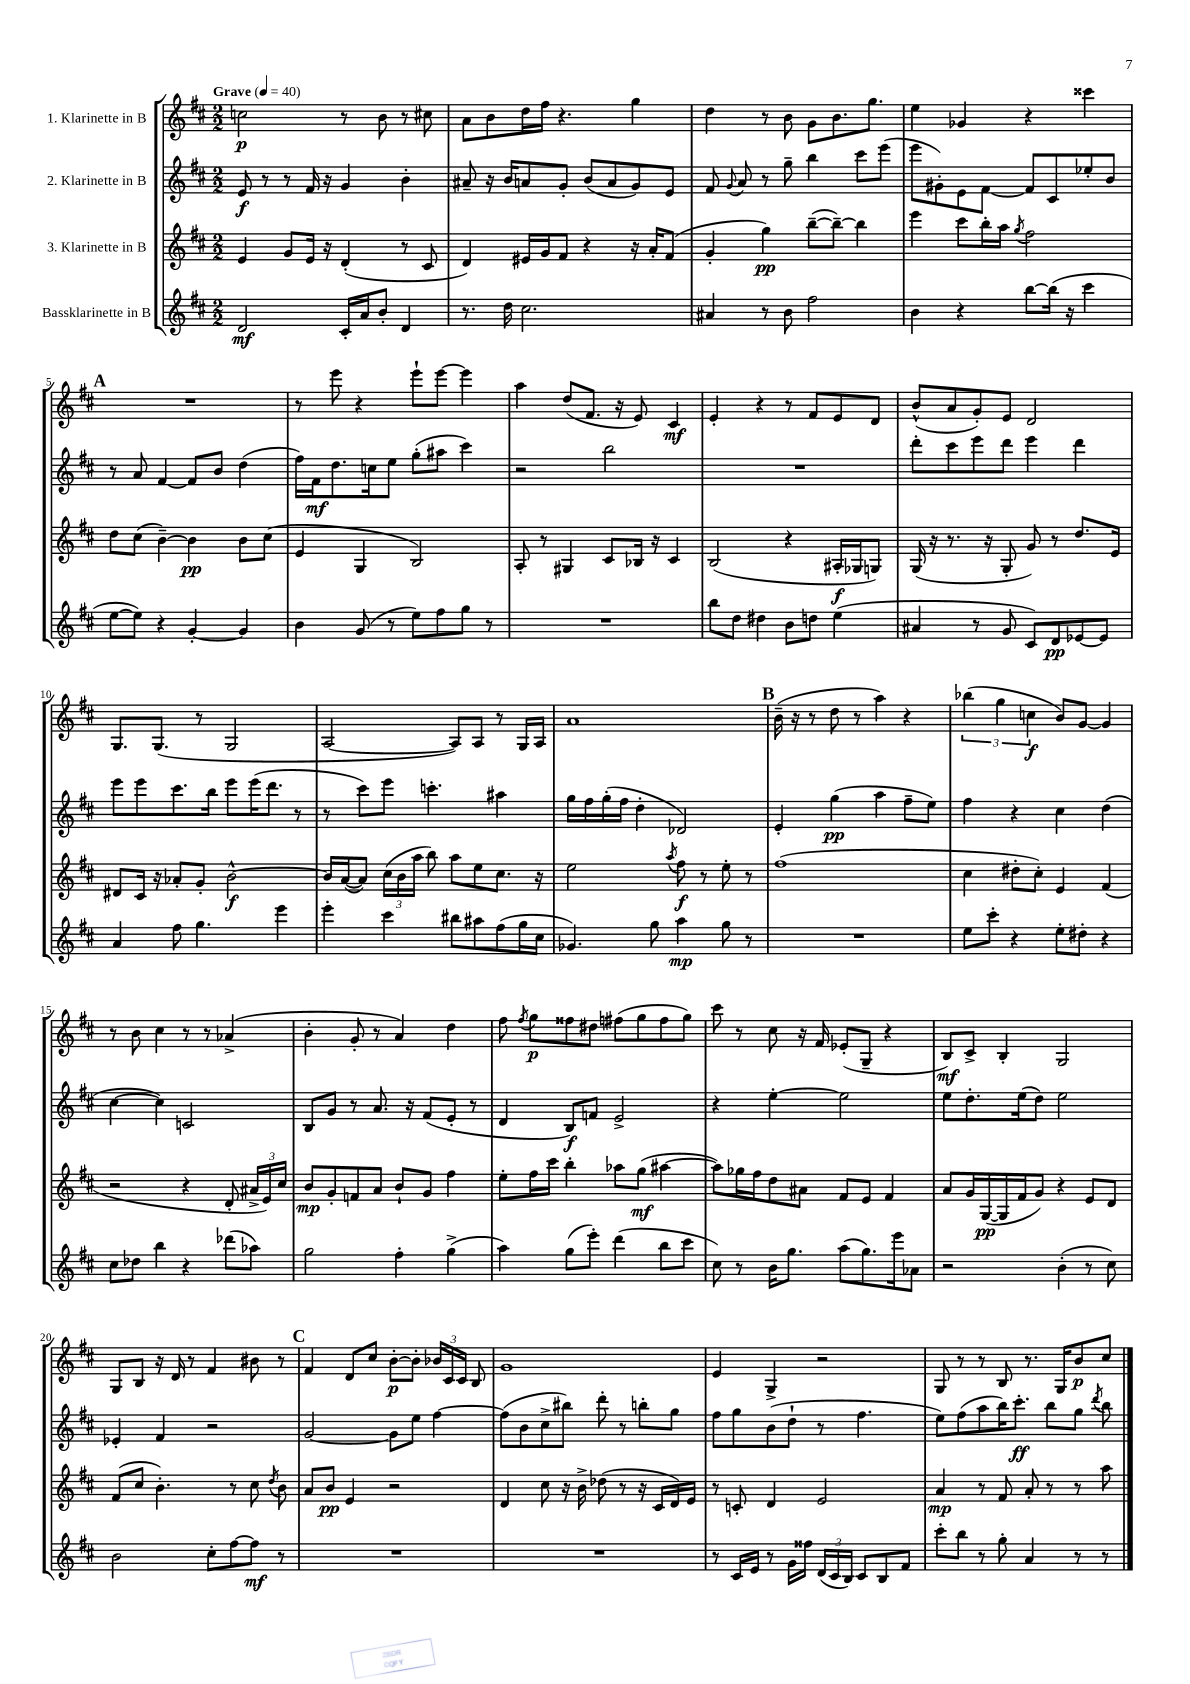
<<
\new StaffGroup <<
\new Staff = "s0" \with { instrumentName = "1. Klarinette in B" } {
    \clef treble \key d \major \numericTimeSignature \time 2/2 \tempo "Grave" 4 = 40
    \autoBeamOff c''2\p r8 b'8 r8 cis''8 |
    a'8[ b'8 d''16 fis''16] r4. g''4 |
    d''4 r8 b'8 g'8[ b'8. g''8.] |
    e''4 ges'4 r4 cisis'''4 |
    \mark \markup { \bold "A" } R1 |
    r8 e'''8 r4 e'''8[-! e'''8]~ e'''4 |
    a''4 d''8[( fis'8.] r16 e'8) cis'4\mf |
    e'4-. r4 r8 fis'8[ e'8 d'8] |
    b'8[-^( a'8 g'8-.) e'8] d'2 |
    g8.[ g8.]( r8 g2 |
    a2~ a8[) a8] r8 g16[ a16] |
    a'1 |
    \mark \markup { \bold "B" } b'16--( r16 r8 d''8 r8 a''4) r4 |
    \tuplet 3/2 { bes''4( g''4 c''4\f } b'8[) g'8]~ g'4 |
    r8 b'8 cis''4 r8 r8 aes'4->( |
    b'4-. g'8-. r8 a'4) d''4 |
    fis''8 \acciaccatura { fis''8 } g''8[\p fisis''8 dis''8] fis''8[( g''8 fis''8 g''8]) |
    cis'''8 r8 cis''8 r16 fis'16 ees'8[-.( g8]-- r4 |
    b8[\mf) cis'8]-> b4-. g2 |
    g8[ b8] r16 d'16 r8 fis'4 bis'8 r8 |
    \mark \markup { \bold "C" } fis'4 d'8[ cis''8] b'8[~-.\p b'8]-. \tuplet 3/2 { bes'16[ cis'16 cis'16] } b8 |
    g'1 |
    e'4 g4-> r2 |
    g8 r8 r8 b8 r8. g16[ b'8\p cis''8] \bar "|." |
}
\new Staff = "s1" \with { instrumentName = "2. Klarinette in B" } {
    \clef treble \key d \major \numericTimeSignature \time 2/2
    \autoBeamOff e'8\f r8 r8 fis'16 r16 g'4 b'4-. |
    ais'8-- r16 b'16[ a'8 g'8]-. b'8[( a'8 g'8) e'8] |
    fis'8 \appoggiatura { g'8 } a'8 r8 g''8-- b''4 cis'''8[ e'''8]( |
    e'''8[ gis'8-.) e'8 fis'8]~ fis'8[ cis'8 ees''8-. b'8] |
    \mark \markup { \bold "A" } r8 a'8 fis'4~ fis'8[ b'8] d''4( |
    fis''16[) fis'16\mf d''8. c''16 e''8] g''8[-.( ais''8] cis'''4) |
    r2 b''2 |
    R1 |
    d'''8[-. cis'''8 e'''8 d'''8] e'''4 d'''4 |
    e'''8[ e'''8 cis'''8. b''16] e'''8[ e'''16( d'''8.] r8 |
    r8 cis'''8[) e'''8] c'''4.-. ais''4 |
    g''16[ fis''16 g''16-.( fis''16] d''4-. des'2) |
    \mark \markup { \bold "B" } e'4-. g''4\pp( a''4 fis''8[-- e''8]) |
    fis''4 r4 cis''4 d''4( |
    cis''4~ cis''4) c'2 |
    b8[ g'8] r8 a'8. r16 fis'8[( e'8]-. r8 |
    d'4 b8[\f) f'8] e'2-> |
    r4 e''4~-. e''2 |
    e''8[ d''8.-. e''16( d''8]) e''2 |
    ees'4-. fis'4 r2 |
    \mark \markup { \bold "C" } g'2~ g'8[ e''8] fis''4~ |
    fis''8[( b'8 cis''8-> bis''8]) d'''8-. r8 b''8[-. g''8] |
    fis''8[ g''8 b'8( d''8]-! r8 fis''4. |
    e''8[) fis''8( a''8 b''16) cis'''8.]-.\ff b''8[ g''8] \acciaccatura { d'''8 } b''8 \bar "|." |
}
\new Staff = "s2" \with { instrumentName = "3. Klarinette in B" } {
    \clef treble \key d \major \numericTimeSignature \time 2/2
    \autoBeamOff e'4 g'8[ e'16] r16 d'4-.( r8 cis'8 |
    d'4) eis'16[ g'16 fis'8] r4 r16 a'16[-. fis'8]( |
    g'4-. g''4\pp) b''8[~--( b''8]~--) b''4 |
    e'''4 cis'''8[ b''16-. a''16] \acciaccatura { g''8 } fis''2 |
    \mark \markup { \bold "A" } d''8[ cis''8]( b'4~--) b'4\pp b'8[ cis''8]( |
    e'4 g4 b2) |
    a8-. r8 gis4 cis'8[ bes16] r16 cis'4 |
    b2( r4 ais16[-.\f ges16 g8]) |
    g16( r16 r8. r16 g8-. g'8) r8 d''8.[ e'16] |
    dis'8[ cis'16] r16 aes'8[-. g'8]-. b'2~-^\f |
    b'16[ a'16~( a'8]) \tuplet 3/2 { cis''16[( b'16 a''16] } b''8) a''8[ e''8 cis''8.] r16 |
    e''2 \acciaccatura { a''8 } fis''8\f r8 e''8-. r8 |
    \mark \markup { \bold "B" } fis''1( |
    cis''4 dis''8[-. cis''8]-.) e'4 fis'4( |
    r2 r4 d'8-. \tuplet 3/2 { ais'16[-> e'16) cis''16] } |
    b'8[\mp g'8-. f'8 a'8] b'8[-! g'8] fis''4 |
    e''8[-. fis''16 cis'''16] b''4-. aes''8[ g''8]\mf( ais''4~ |
    ais''8[) ges''16 fis''16 d''8 ais'8] fis'8[ e'8] fis'4 |
    a'8[ g'16 g16~\pp( g16 fis'16 g'8]) r4 e'8[ d'8] |
    fis'8[( cis''8] b'4.-.) r8 cis''8 \acciaccatura { d''8 } b'8 |
    \mark \markup { \bold "C" } a'8[ b'8]\pp e'4 r2 |
    d'4 cis''8 r16 b'16-> des''8( r8 r16 cis'16[ d'16) e'16] |
    r8 c'8-. d'4 e'2 |
    a'4\mp r8 fis'8 a'8-. r8 r8 a''8 \bar "|." |
}
\new Staff = "s3" \with { instrumentName = "Bassklarinette in B" } {
    \clef treble \key d \major \numericTimeSignature \time 2/2
    \autoBeamOff d'2\mf cis'16[-. a'16 b'8]-. d'4 |
    r8. d''16 cis''2. |
    ais'4 r8 b'8 fis''2 |
    b'4 r4 b''8[~ b''16]( r16 cis'''4 |
    \mark \markup { \bold "A" } e''8[~ e''8]) r4 g'4~-. g'4 |
    b'4 g'8( r8 e''8[) fis''8 g''8] r8 |
    R1 |
    b''8[ d''8] dis''4 b'8[ d''8] e''4( |
    ais'4 r8 g'8 cis'8[) d'8\pp ees'8~ ees'8] |
    a'4 fis''8 g''4. e'''4 |
    e'''4-. cis'''4 bis''8[ ais''8 fis''8( g''16 cis''16] |
    ges'4.) g''8 a''4\mp g''8 r8 |
    \mark \markup { \bold "B" } R1 |
    e''8[ cis'''8]-. r4 e''8[-. dis''8]-. r4 |
    cis''8[ des''8] b''4 r4 des'''8[( aes''8]) |
    g''2 fis''4-. g''4->( |
    a''4) g''8[( e'''8]-.) d'''4( b''8[ cis'''8] |
    cis''8) r8 b'16[ g''8.] a''8[( g''8.) e'''16 aes'8] |
    r2 b'4-.( r8 cis''8) |
    b'2 cis''8[-. fis''8~ fis''8]\mf r8 |
    \mark \markup { \bold "C" } R1 |
    R1 |
    r8 cis'16[ e'16] r8 g'16[ fisis''16] \tuplet 3/2 { d'16[( cis'16 b16]) } cis'8[ b8 fis'8] |
    cis'''8[-. b''8] r8 g''8-. a'4 r8 r8 \bar "|." |
}
>>
>>
